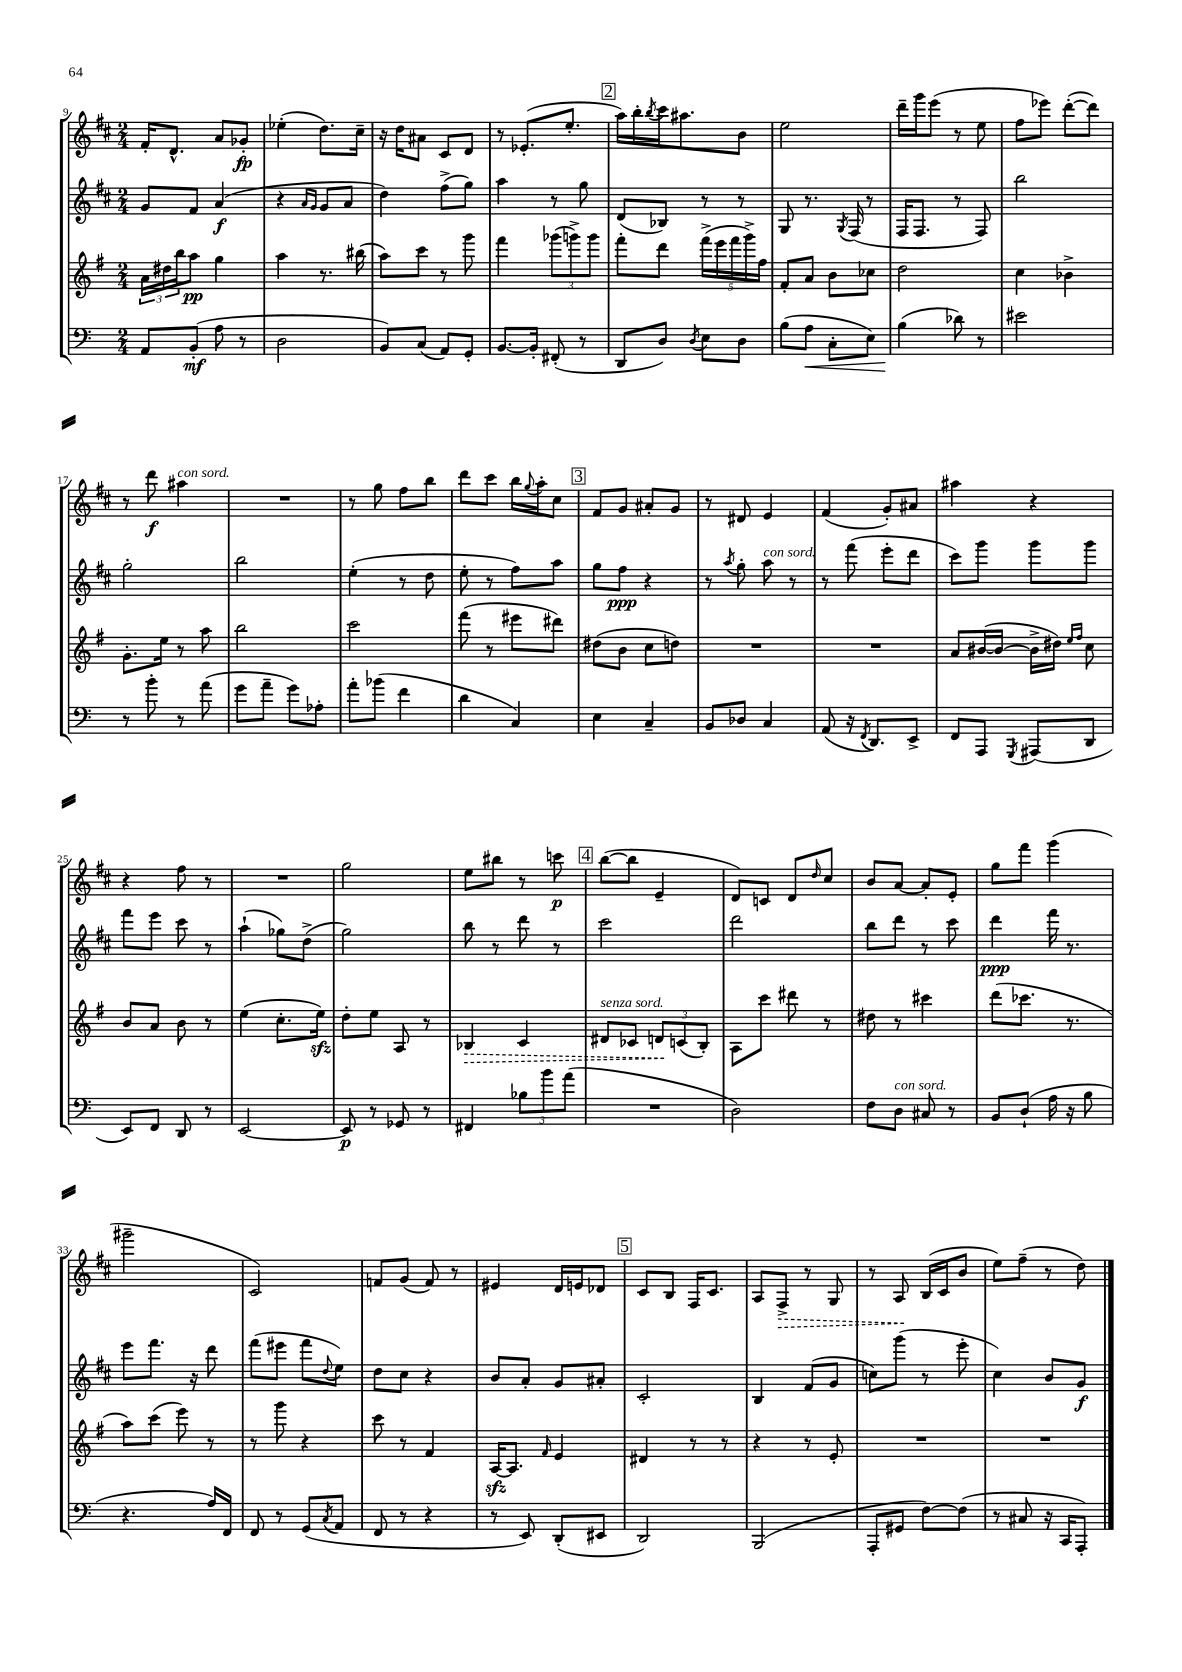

**kern	**kern	**kern	**kern
*staff4	*staff3	*staff2	*staff1
*clefF4	*clefG2	*clefG2	*clefG2
*k[]	*k[f#]	*k[f#c#]	*k[f#c#]
*M2/4	*M2/4	*M2/4	*M2/4
8AA	24a	8g	16f#'
.	24dd#	.	.
.	.	.	8.d^^
.	24bb	.	.
(8BB'	8aa	8f#	.
8A	4gg	(4a	8a
8r	.	.	8g-'
=	=	=	=
2D	4aa	4r	(4ee-'
.	.	16qqa	.
.	.	16qqg	.
.	8.r	8g	8.dd)
.	.	8a	.
.	(16bb#	.	16cc#~
=	=	=	=
8BB)	8aa)	4dd)	16r
.	.	.	16dd
(8C	8ccc	.	8a#
8AA)	8r	(8ff#^	8c#
8GG'	8ggg	8gg)	8d
=	=	=	=
[8.BB	4fff#	4aa	8r
.	.	.	(8.e-'
16BB']	.	.	.
(8FF#'	(12ggg-	8r	.
.	.	.	8.ee'
.	12ggg^)	.	.
8r	.	8gg	.
.	12ggg	.	.
=	=	=	=
8DD	8fff#'	(8d	16aa)
.	.	.	16bb'
.	.	.	8qbb
8D)	8ddd	8B-)	16ccc#
.	.	.	8.aa#
8qD	.	.	.
8E	(20fff#^	8r	.
.	20eee	.	.
.	20fff#	.	.
8D	.	8r	8b
.	20ggg^)	.	.
.	20ff#	.	.
=	=	=	=
(8B	8f#'	8G	2ee
8A	8a	8.r	.
8C'	8b	.	.
.	.	8qG	.
.	.	(16F#	.
8E)	8cc-	8r	.
=	=	=	=
(4B	2dd	16F#	16ddd~
.	.	8.F#	16ggg
.	.	.	(8eee
8d-)	.	8r	8r
8r	.	8F#)	8ee
=	=	=	=
2e#	4cc	2bb	8ff#
.	.	.	8eee-)
.	4b-^	.	([8ddd'
.	.	.	8ddd])
=	=	=	=
8r	8.g'	2gg'	8r
8b'	.	.	8ddd
.	16ee	.	.
8r	8r	.	4aa#
(8a	8aa	.	.
=	=	=	=
8g	2bb	2bb	2r
8a~	.	.	.
8g)	.	.	.
8A-'	.	.	.
=	=	=	=
8a'	2ccc	(4ee'	8r
(8b-	.	.	8gg
4f	.	8r	8ff#
.	.	8dd	8bb
=	=	=	=
4d	(8fff#	8ee'	8ddd
.	8r	8r	8ccc#
4C)	8eee#	8ff#)	16bb
.	.	.	8qqgg
.	.	.	16aa'
.	8ddd#)	8aa	8cc#
=	=	=	=
4E	(8dd#	8gg	8f#
.	8b	8ff#	8g
4C~	8cc	4r	8a#'
.	8dd)	.	8g
=	=	=	=
8BB	2r	8r	8r
.	.	8qaa	.
8D-	.	8gg'	8d#
4C	.	8aa	4e
.	.	8r	.
=	=	=	=
(8AA	2r	8r	(4f#
16r	.	(8fff#	.
8qFF	.	.	.
8.DD)	.	.	.
.	.	8eee'	8g')
8EE^	.	8ddd	8a#
=	=	=	=
8FF	8a	8ccc#)	4aa#
8AAA	([16b#	8ggg	.
.	16b#_	.	.
8qGGG	.	.	.
(8AAA#	16b#^]	8ggg	4r
.	16dd#)	.	.
.	16qqee	.	.
.	16qqff#	.	.
8DD	8cc	8ggg	.
=	=	=	=
8EE)	8b	8fff#	4r
8FF	8a	8eee	.
8DD	8b	8ccc#	8ff#
8r	8r	8r	8r
=	=	=	=
[2EE	(4ee	(4aa`	2r
.	8.cc'	8gg-)	.
.	.	(8dd^	.
.	16ee)	.	.
=	=	=	=
8EE]	8dd'	2gg)	2gg
8r	8ee	.	.
8GG-	8A	.	.
8r	8r	.	.
=	=	=	=
4FF#	4B-	8bb	8ee
.	.	8r	8bb#
12B-	4c	8ddd	8r
12b	.	.	.
.	.	8r	8ccc
(12a	.	.	.
=	=	=	=
2r	8d#	2ccc#	([8bb
.	8c-	.	8bb]
.	12d	.	4e~
.	(12c	.	.
.	12B')	.	.
=	=	=	=
2D)	8A	2ddd	8d)
.	8ccc	.	8c
.	8ddd#	.	8d
.	.	.	16qqdd
.	8r	.	8cc#
=	=	=	=
8F	8dd#	8bb	8b
8D	8r	8ddd	[8a
8C#	4ccc#	8r	8a']
8r	.	8ccc#	8e'
=	=	=	=
8BB	(8ddd	4ddd	8gg
(8D`	8.ccc-	.	8fff#
16A	.	16fff#	(4ggg
16r	8.r	8.r	.
8B	.	.	.
=	=	=	=
4.r	8aa)	8eee	2ggg#~
.	(8ccc	8.fff#	.
.	8eee)	.	.
.	.	16r	.
16A)	8r	8ddd	.
16FF	.	.	.
=	=	=	=
8FF	8r	(8fff#	2c#)
8r	8ggg	8eee#	.
(8GG	4r	8fff#	.
8qC	.	8qqdd	.
8AA	.	8ee)	.
=	=	=	=
8FF	8ccc	8dd	8f
8r	8r	8cc#	(8g
4r	4f#	4r	8f)
.	.	.	8r
=	=	=	=
8r	[16A	8b	4e#
.	8.A]	.	.
8EE)	.	8a'	.
.	16qqf#	.	.
(8DD'	4e	8g	16d
.	.	.	16e
8EE#	.	8a#'	8d-
=	=	=	=
2DD)	4d#	2c#'	8c#
.	.	.	8B
.	8r	.	16F#
.	.	.	8.c#
.	8r	.	.
=	=	=	=
(2BBB	4r	4B	8A
.	.	.	8F#^
.	8r	(8f#	8r
.	8e'	8g	8G
=	=	=	=
8AAA'	2r	8cc)	8r
8GG#	.	(8ggg	8A
[8F)	.	8r	(16B
.	.	.	16c#
(8F]	.	8eee'	8b
=	=	=	=
8r	2r	4cc#)	8ee)
8C#	.	.	(8ff#~
16r	.	8b	8r
16CC	.	.	.
8AAA')	.	8g	8dd)
==	==	==	==
*-	*-	*-	*-
